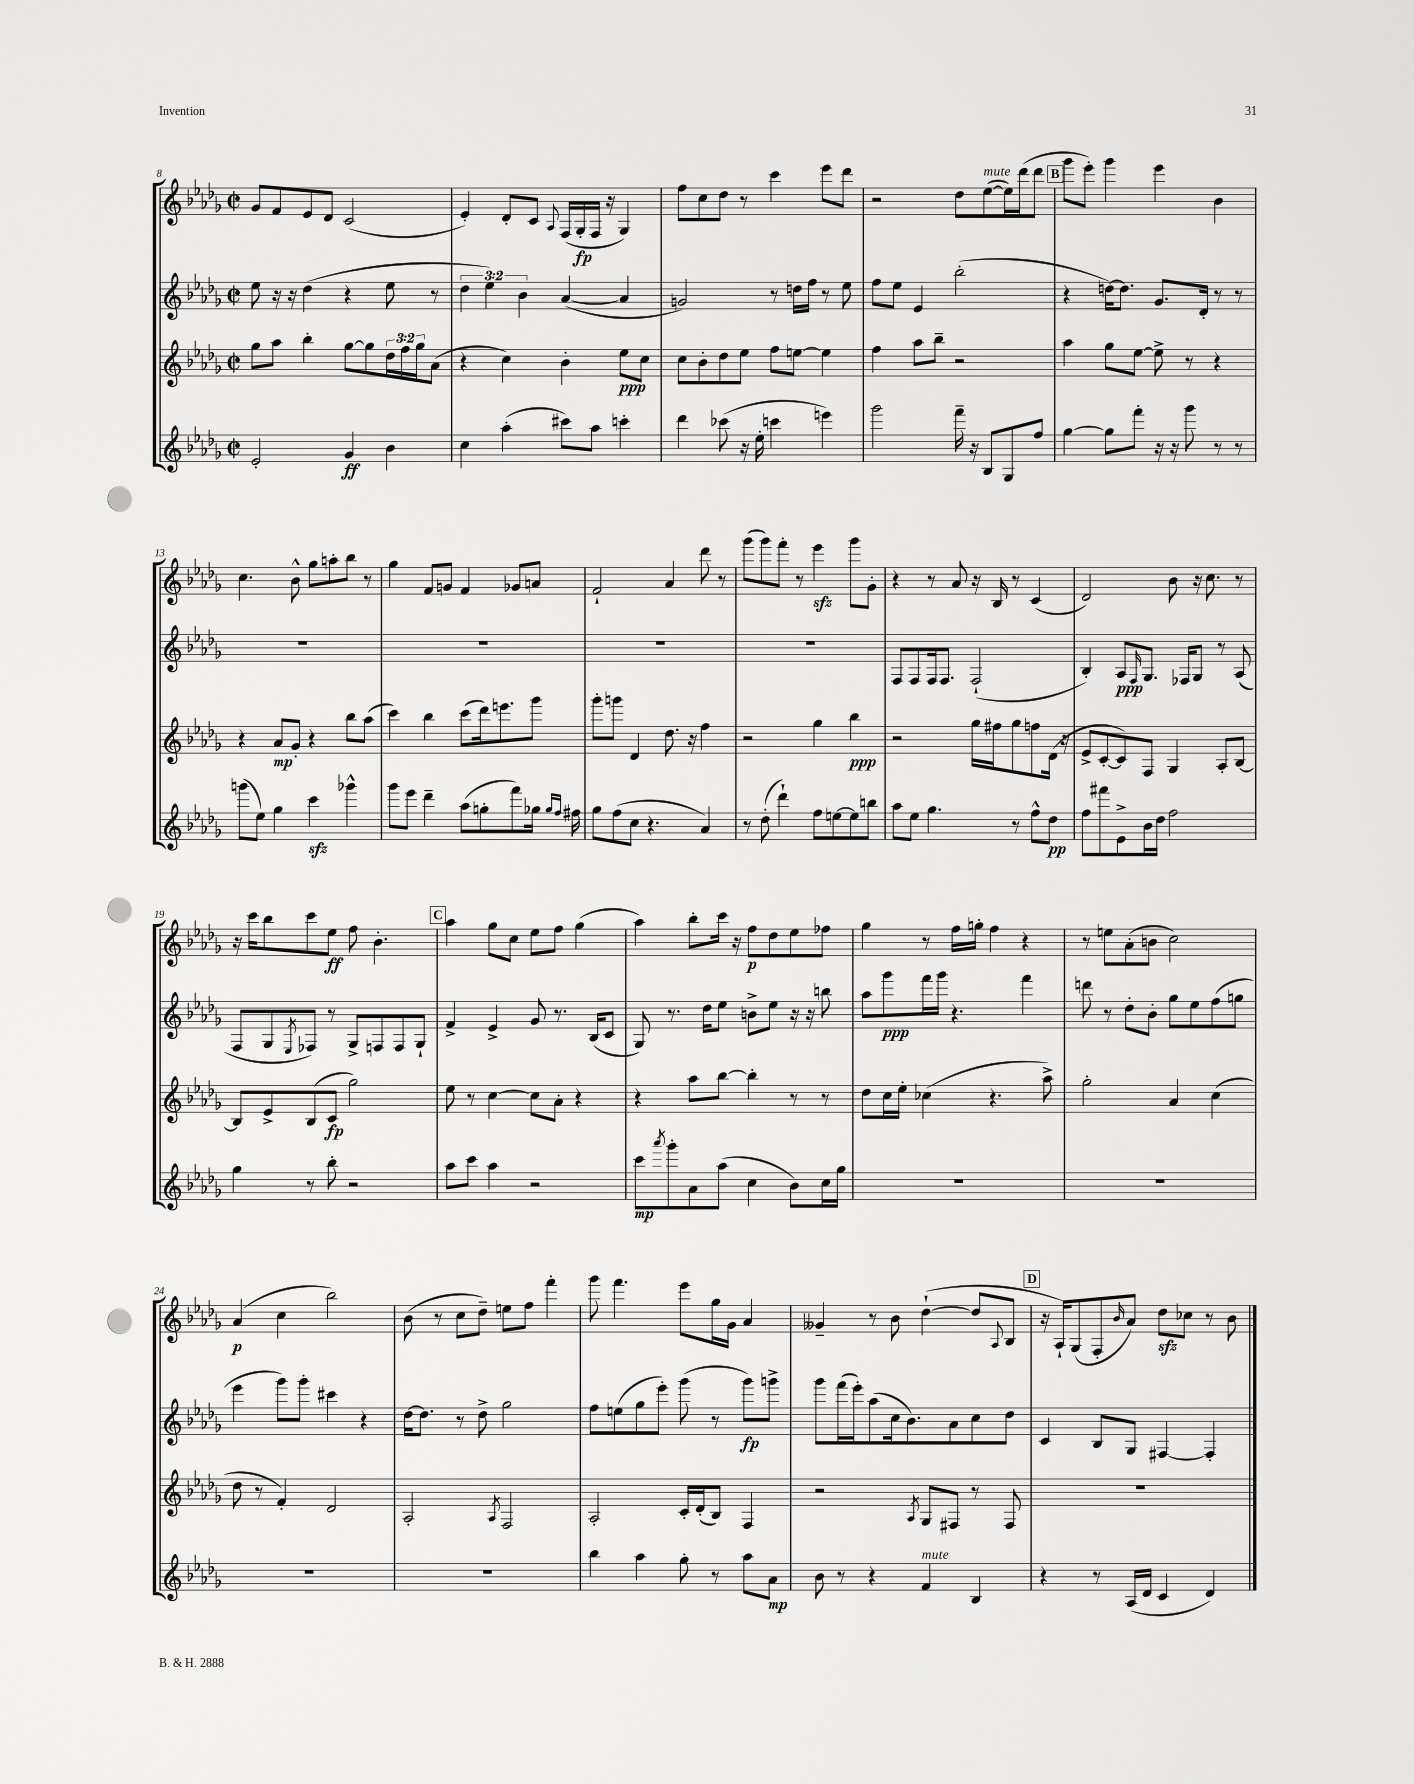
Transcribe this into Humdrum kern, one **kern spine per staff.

**kern	**kern	**kern	**kern
*staff4	*staff3	*staff2	*staff1
*clefG2	*clefG2	*clefG2	*clefG2
*k[b-e-a-d-g-]	*k[b-e-a-d-g-]	*k[b-e-a-d-g-]	*k[b-e-a-d-g-]
*M2/2	*M2/2	*M2/2	*M2/2
*met(c|)	*met(c|)	*met(c|)	*met(c|)
2e-'/	8gg-\L	8ee-\	8g-/L
.	8aa-\J	16r	8f/
.	.	16r	.
.	4bb-'\	(4dd-\	8e-/
.	.	.	8d-/J
4g-/	[8gg-\L	4r	(2c/
.	8gg-\]	.	.
4b-\	24dd-\L	8ee-\	.
.	24ff\	.	.
.	24gg-\J	.	.
.	(8a-\J	8r	.
=	=	=	=
4cc\	4r	6dd-\	4e-'/)
.	.	6ee-\)	.
(4aa-'\	4cc\)	.	8d-'/L
.	.	6b-\	.
.	.	.	8c/J
.	.	.	8qqA-/
8ccc#\L)	4b-'\	([4a-/	(16F/LL
.	.	.	16G-'/
8aa-\J	.	.	16F/JJ
.	.	.	16r
4ccc'\	8ee-\L	4a-/]	4G-/)
.	8cc\J	.	.
=	=	=	=
4ddd-\	8cc\L	2g/)	8ff\L
.	8b-'\	.	8cc\
(8ccc-\	8dd-\	.	8dd-\J
16r	8ee-\J	.	8r
16ee-'\	.	.	.
4ccc\	8ff\L	8r	4ccc\
.	[8ee\J	16dd\LL	.
.	.	16ff\JJ	.
4eee\)	4ee\]	8r	8eee-\L
.	.	8ee-\	8ddd-\J
=	=	=	=
2ggg-\	4ff\	8ff\L	2r
.	.	8ee-\J	.
.	8aa-\L	4e-/	.
.	8bb-~\J	.	.
16fff~\	2r	(2bb-'\	8dd-\L
16r	.	.	.
8B-/L	.	.	([8ee-\
8G-/	.	.	16ee-\]L)
.	.	.	(16ddd-\J
8ff/J	.	.	8ddd-\J
=	=	=	=
[4gg-\	4aa-\	4r	8ggg-\L
.	.	.	8eee-'\J)
8gg-\]L	8gg-\L	[16dd\LK)	4ggg-\
.	.	8.dd\]J	.
8fff'\J	[8ee-\J	.	.
16r	8ee-^\]	8.g-/L	4eee-\
16r	.	.	.
8ggg-\	8r	.	.
.	.	16d-'/Jk	.
8r	4r	8r	4b-\
8r	.	8r	.
=	=	=	=
(8ggg\L	4r	1r	4.cc\
8ee-\J)	.	.	.
4gg-\	8a-/L	.	.
.	8g-'/J	.	8b-^^\
4ccc\	4r	.	8gg-\L
.	.	.	8aa'\
4ggg-^^\	8bb-\L	.	8bb-\J
.	(8aa-\J	.	8r
=	=	=	=
8ggg-\L	4ccc\)	1r	4gg-\
8eee-\J	.	.	.
4ddd-~\	4bb-\	.	8f/L
.	.	.	8g/J
(8aa-\L	(8ccc\L	.	4f/
8gg'\	16ddd-\k)	.	.
.	8.eee\	.	.
8fff\)	.	.	8g-/L
16gg-\Jk	8ggg-\J	.	8a/J
16qqgg-/LL	.	.	.
16qqff/JJ	.	.	.
16ff#\	.	.	.
=	=	=	=
8gg-\L	8ggg-'\L	1r	2f`/
(8ff\	8ggg\J	.	.
8cc\J	4d-/	.	.
4.r	.	.	.
.	8.dd-\	.	4a-/
.	16r	.	.
4a-/)	4ff\	.	8ddd-\
.	.	.	8r
=	=	=	=
8r	2r	1r	(8ggg-\L
(8dd-'\	.	.	8ggg-\)
4ddd-`\)	.	.	8fff'\J
.	.	.	8r
8ff\L	4gg-\	.	4eee-\
[8ee\	.	.	.
8ee\]	4bb-\	.	8ggg-\L
8bb\J	.	.	8g-'\J
=	=	=	=
8aa-\L	2r	8F/L	4r
8ee-\J	.	8F/	.
4.gg-\	.	16F/k	8r
.	.	8.F/J	.
.	.	.	8a-/
.	16gg-\LL	(2F`/	16r
.	16ff#\J	.	16B-/
8r	8gg-\	.	8r
8ff^^\L	8ff\	.	(4c/
8dd-\J	(16d-\Jk	.	.
.	16r	.	.
=	=	=	=
8ff\L	8e-^/L	4B-'/)	2d-/)
8fff#\	[8c'/	.	.
8e-^\	8c/])	8A-/L	.
.	.	16qqF/	.
16b-\L	8F/J	8.G-/J	.
16dd-\JJ	.	.	.
2ff\	4G-/	.	8b-\
.	.	16F-/LK	.
.	.	8G-/J	16r
.	.	.	8.cc\
.	8A-'/L	8r	.
.	[8B-/J	(8A-/	8r
=	=	=	=
4gg-\	8B-/]L	8F/L	16r
.	.	.	16ccc\LK
.	8e-^/	8G-/	8bb-\
.	.	8qE-/	.
8r	(8B-/	8F-/J)	8ccc\
8bb-'\	8c/J	8r	8ee-\J
2r	2gg-\)	8G-^/L	8ff\
.	.	8F/	4.b-'\
.	.	8F/	.
.	.	8G-`/J	.
=	=	=	=
8aa-\L	8ee-\	4f^/	4aa-\
8ccc\J	8r	.	.
4aa-\	[4cc\	4e-^/	8gg-\L
.	.	.	8cc\J
2r	8cc\]L	8g-/	8ee-\L
.	8a-'\J	8.r	8ff\J
.	4r	.	(4gg-\
.	.	(16B-/LK	.
.	.	8c/J	.
=	=	=	=
8ccc\L	4r	8G-/)	4aa-\)
8qaaa-/	.	.	.
8ggg-'\	.	8.r	.
8a-\	8aa-\L	.	8bb-'\L
.	.	16dd-\LK	.
(8aa-\J	[8bb-\J	8ee-\J	16ccc\Jk
.	.	.	16r
4cc\	4bb-'\]	8b^\L	8ff\L
.	.	8ee-\J	8dd-\
8b-\L)	8r	16r	8ee-\
.	.	16r	.
16cc\L	8r	8bb\	8ff-\J
16gg-\JJ	.	.	.
=	=	=	=
1r	8dd-\L	8aa-\L	4gg-\
.	16cc\L	8ggg-\	.
.	16ee-'\JJ	.	.
.	(4cc-\	16fff\L	8r
.	.	16ggg-\JJ	.
.	.	4.r	16ff\LL
.	.	.	16gg'\JJ
.	4.r	.	4ff\
.	.	4fff\	4r
.	8aa-^\)	.	.
=	=	=	=
1r	2gg-'\	8ddd\	8r
.	.	8r	8ee\L
.	.	8dd-'\L	(8a-'\
.	.	8b-'\J	8b\J
.	4a-/	8gg-\L	2cc\)
.	.	8ee-\	.
.	(4cc\	(8ff\	.
.	.	8gg\J	.
=	=	=	=
1r	8dd-\	4eee-\	(4a-/
.	8r	.	.
.	4f'/)	8ggg-\L)	4cc\
.	.	8ggg-'\J	.
.	2d-/	4ccc#\	2bb-\)
.	.	4r	.
=	=	=	=
1r	2A-'/	[16dd-\LK	(8b-\
.	.	8.dd-\]J	.
.	.	.	8r
.	.	8r	8cc\L
.	.	8dd-^\	8dd-~\J)
.	8qA-/	.	.
.	2F/	2gg-\	8ee\L
.	.	.	8ff\J
.	.	.	4fff'\
=	=	=	=
4bb-\	2A-'/	8ff\L	8ggg-\
.	.	(8ee\	4.fff\
4aa-\	.	8gg-\	.
.	.	8eee-'\J)	.
8gg-'\	16c'/LL	(8ggg-\	8eee-\L
.	(16d-'/J	.	.
8r	8B-/J)	8r	16gg-\L
.	.	.	16g-\JJ
8aa-\L	4F/	8ggg-\L)	4a-/
8a-\J	.	8ggg^\J	.
=	=	=	=
8b-\	2r	8ggg-\L	4g--~/
8r	.	(16fff\L	.
.	.	16eee-'\J)	.
4r	.	(8aa-\	8r
.	.	16cc\k	8b-\
.	.	8.b-\)	.
.	8qA-/	.	.
4f/	8G-/L	.	([4dd-`\
.	8F#/J	8a-\	.
4B-/	8r	8cc\	8dd-/]L
.	.	.	8qqA-/
.	8F#/	8dd-\J	8B-/J
=	=	=	=
4r	1r	4c/	16r
.	.	.	16A-`/LK)
.	.	.	(8G-/
8r	.	8B-/L	8F'/
.	.	.	16qqb-/
(16A-/LL	.	8G-/J	8a-/J)
16d-/JJ	.	.	.
4c/	.	[4F#/	8dd-\L
.	.	.	8cc-\J
4d-/)	.	4F#'/]	8r
.	.	.	8b-\
==	==	==	==
*-	*-	*-	*-
